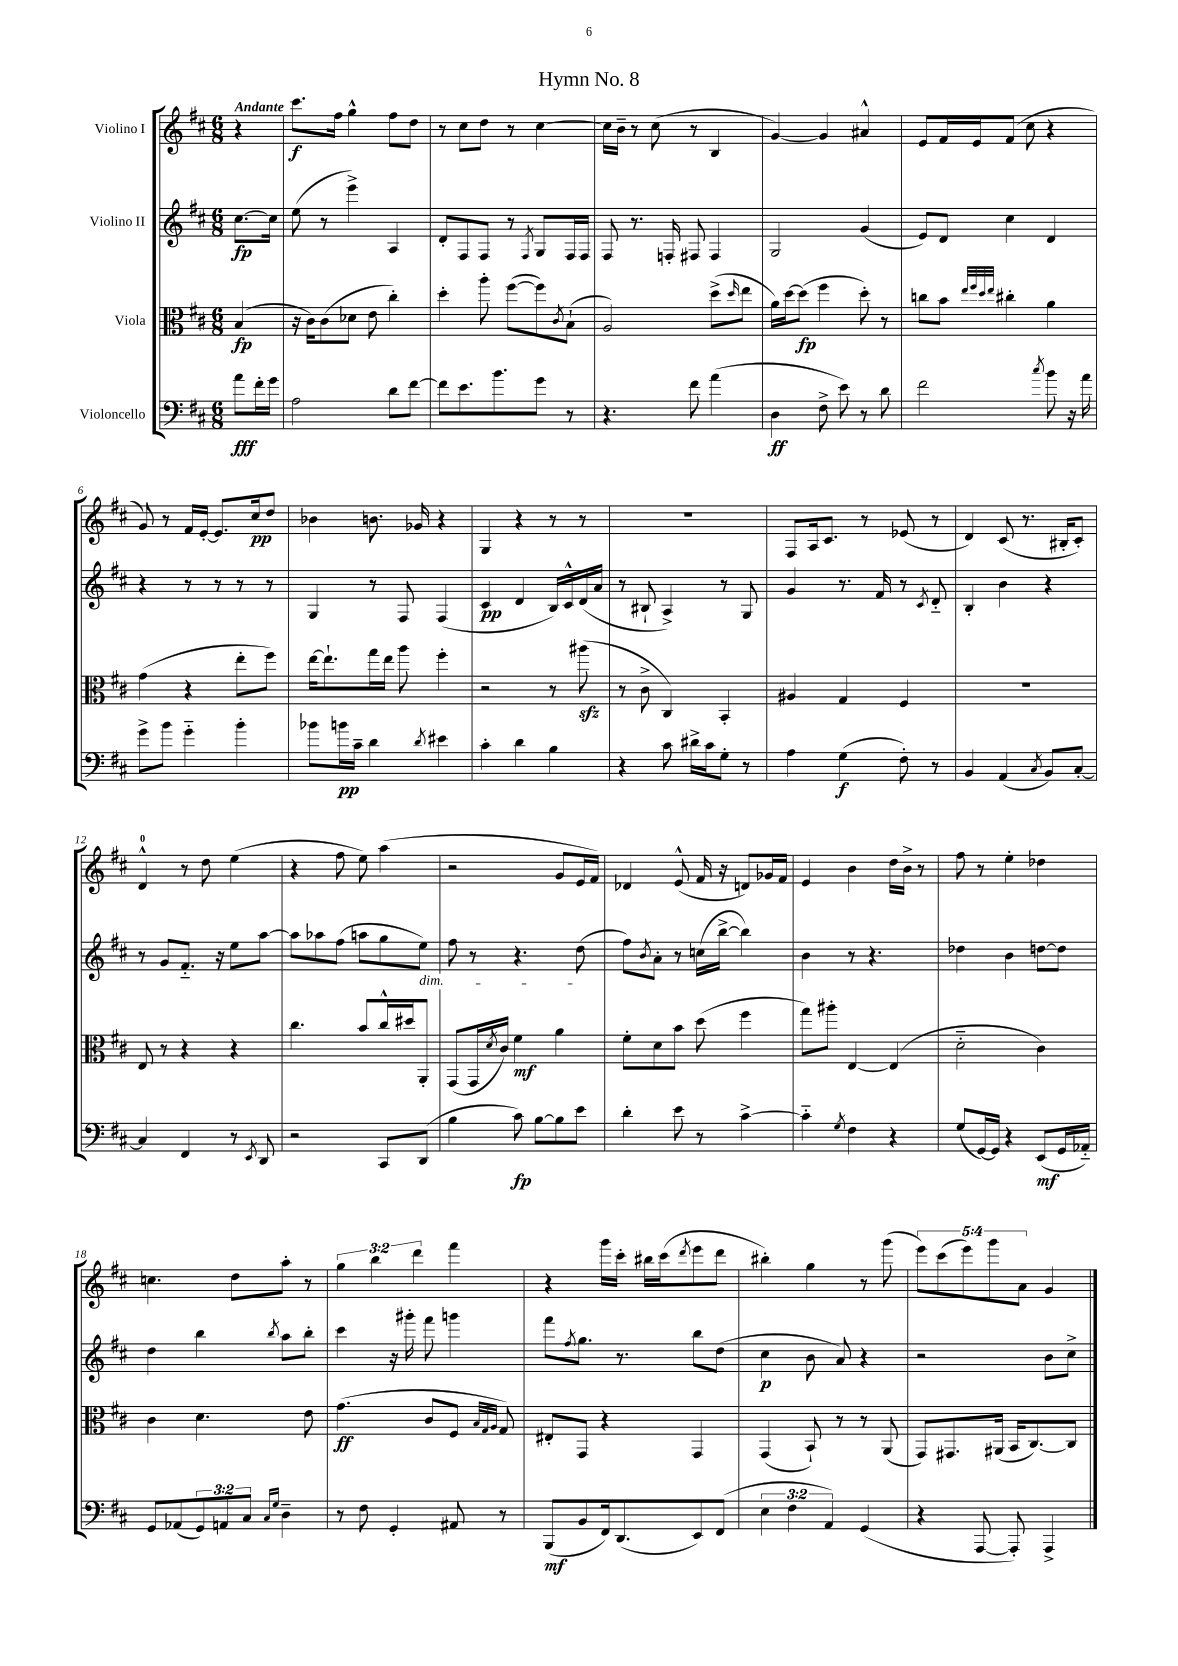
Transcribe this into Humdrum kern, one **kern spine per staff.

**kern	**dynam	**kern	**dynam	**kern	**dynam	**kern	**dynam
*part4	*part4	*part3	*part3	*part2	*part2	*part1	*part1
*staff4	*staff4	*staff3	*staff3	*staff2	*staff2	*staff1	*staff1
*I"Violoncello	*	*I"Viola	*	*I"Violino II	*	*I"Violino I	*
*clefF4	*	*clefC3	*	*clefG2	*	*clefG2	*
*k[f#c#]	*	*k[f#c#]	*	*k[f#c#]	*	*k[f#c#]	*
*M6/8	*	*M6/8	*	*M6/8	*	*M6/8	*
=	=	=	=	=	=	=	=
!	!	!	!	!	!	!LO:TX:a:B:t=Andante	!
8a\L	fff	(4B/	fp	[8.cc#\L	fp	4r	.
16f#'\L	.	.	.	.	.	.	.
16g\JJ	.	.	.	16cc#\Jk]	.	.	.
=1	=1	=1	=1	=1	=1	=1	=1
2A\	.	16r	.	(8ee\	.	8.ccc#\L	f
.	.	16c#\KL)	.	.	.	.	.
.	.	(8c#\	.	8r	.	.	.
.	.	.	.	.	.	16ff#\Jk	.
.	.	8d-X\J	.	4eee^\)	.	4gg^^\	.
.	.	8e\	.	.	.	.	.
8d\L	.	4cc#'\)	.	4A/	.	8ff#\L	.
[8f#\J	.	.	.	.	.	8dd\J	.
=2	=2	=2	=2	=2	=2	=2	=2
8f#\L]	.	4dd'\	.	8d'/L	.	8r	.
8.e\	.	.	.	8F#/	.	8cc#\L	.
.	.	8aa'\	.	8F#/J	.	8dd\J	.
8.b\	.	.	.	.	.	.	.
.	.	([8ff#\L	.	8r	.	8r	.
.	.	.	.	8qF#/	.	.	.
8g\J	.	8ff#\])	.	8G/L	.	[4cc#\	.
.	.	8qc#/	.	.	.	.	.
8r	.	(8B`\J	.	16F#/L	.	.	.
.	.	.	.	16F#/JJ	.	.	.
=3	=3	=3	=3	=3	=3	=3	=3
4.r	.	2A/)	.	8F#/	.	16cc#\LL]	.
.	.	.	.	.	.	16b~\JJ	.
.	.	.	.	8.r	.	8r	.
.	.	.	.	.	.	(8cc#\	.
.	.	.	.	16Fn'/	.	.	.
8f#\	.	.	.	8F#X/	.	8r	.
(4a\	.	(8dd^\L	.	4F#/	.	4B/	.
.	.	16qqdd/	.	.	.	.	.
.	.	8ee\J	.	.	.	.	.
=4	=4	=4	=4	=4	=4	=4	=4
4D\	ff	16a\LL)	.	2G/	.	[4g/)	.
.	.	[16dd\J	.	.	.	.	.
.	.	(8dd\J]	fp	.	.	.	.
8F#^\	.	4ff#\	.	.	.	4g/]	.
8e\)	.	.	.	.	.	.	.
8r	.	8dd'\)	.	(4g/	.	4a#X^^/	.
8d\	.	8r	.	.	.	.	.
=5	=5	=5	=5	=5	=5	=5	=5
2f#\	.	8ccn\L	.	8e/L)	.	8e/L	.
.	.	8b\J	.	8d/J	.	16f#/L	.
.	.	.	.	.	.	16e/J	.
.	.	32qqee/LLL	.	.	.	.	.
.	.	32qqff#/	.	.	.	.	.
.	.	32qqdd/	.	.	.	.	.
.	.	32qqee/JJJ	.	.	.	.	.
.	.	4cc#X'\	.	4cc#\	.	(8f#/J	.
.	.	.	.	.	.	8cc#\	.
8qcc#/	.	.	.	.	.	.	.
8b\	.	4a\	.	4d/	.	4r	.
16r	.	.	.	.	.	.	.
16a\	.	.	.	.	.	.	.
!!LO:LB:g=z
=6	=6	=6	=6	=6	=6	=6	=6
8g^\L	.	(4g\	.	4r	.	8g/)	.
8b\J	.	.	.	.	.	8r	.
4g\	.	4r	.	8r	.	16f#/LL	.
.	.	.	.	.	.	[16e'/JJ	.
.	.	.	.	8r	.	8.e/L]	.
4b'\	.	8ee'\L	.	8r	.	.	.
.	.	.	.	.	.	16cc#/k	pp
.	.	8ff#\J)	.	8r	.	8dd/J	.
=7	=7	=7	=7	=7	=7	=7	=7
8b-X\L	.	[16ee\KL	.	4G/	.	4b-X\	.
.	.	8.ee`\]	.	.	.	.	.
16bn\L	pp	.	.	.	.	.	.
16c#~\JJ	.	.	.	.	.	.	.
4d\	.	16gg\L	.	8r	.	8.bn\	.
.	.	16ee\JJ	.	.	.	.	.
.	.	8aa\	.	8F#/	.	.	.
.	.	.	.	.	.	16g-X/	.
8qd/	.	.	.	.	.	.	.
4e#X\	.	4ff#'\	.	(4F#/	.	4r	.
=8	=8	=8	=8	=8	=8	=8	=8
4c#'\	.	2r	.	4c#/	pp	4G/	.
4d\	.	.	.	4d/	.	4r	.
4B\	.	8r	.	16B/LL)	.	8r	.
.	.	.	.	16c#^^/	.	.	.
.	.	(8aa#Xzz\	.	(16d/	.	8r	.
.	.	.	.	16a/JJ	.	.	.
=9	=9	=9	=9	=9	=9	=9	=9
4r	.	8r	.	8r	.	2.r	.
.	.	8c#^\	.	8B#X`/	.	.	.
8c#\	.	4C#/)	.	4A^/)	.	.	.
16d#X^\LL	.	.	.	.	.	.	.
16c#\J	.	.	.	.	.	.	.
8G'\J	.	4BB'/	.	8r	.	.	.
8r	.	.	.	8G/	.	.	.
=10	=10	=10	=10	=10	=10	=10	=10
4A\	.	4A#X/	.	4g/	.	8F#/L	.
.	.	.	.	.	.	16A/k	.
.	.	.	.	.	.	8.c#/J	.
(4G\	f	4G/	.	8.r	.	.	.
.	.	.	.	.	.	8r	.
.	.	.	.	16f#/	.	.	.
8F#'\)	.	4F#/	.	8r	.	(8e-X/	.
.	.	.	.	8qc#/	.	.	.
8r	.	.	.	8d/	.	8r	.
=11	=11	=11	=11	=11	=11	=11	=11
4BB/	.	2.r	.	4B'/	.	4d/)	.
(4AA/	.	.	.	4b\	.	(8c#/	.
.	.	.	.	.	.	8.r	.
8qC#/	.	.	.	.	.	.	.
8BB/L)	.	.	.	4r	.	.	.
.	.	.	.	.	.	16B#X'/KL	.
[8C#'/J	.	.	.	.	.	8c#'/J)	.
!!LO:LB:g=z
=12	=12	=12	=12	=12	=12	=12	=12
4C#/]	.	8E/	.	8r	.	4d^^/	.
.	.	8r	.	8g/L	.	.	.
4FF#/	.	4r	.	8.f#/J	.	8r	.
.	.	.	.	.	.	8dd\	.
.	.	.	.	16r	.	.	.
8r	.	4r	.	8ee\L	.	(4ee\	.
8qEE/	.	.	.	.	.	.	.
8DD/	.	.	.	[8aa\J	.	.	.
=13	=13	=13	=13	=13	=13	=13	=13
2r	.	4.cc#\	.	8aa\L]	.	4r	.
.	.	.	.	8aa-X\	.	.	.
.	.	.	.	(8ff#\J	.	8ff#\	.
.	.	8b/L	.	8aan\L	.	8ee\)	.
8CC#/L	.	16cc#^^/L	.	8gg\	.	(4aa\	.
.	.	16dd#X/J	.	.	.	.	.
!	!	!	!	!LO:TX:b:i:t=dim.	!	!	!
(8DD/J	.	8AA'/J	.	8ee\J)	.	.	.
=14	=14	=14	=14	=14	=14	=14	=14
4B\	.	(8GG/L	.	8ff#\	.	2r	.
.	.	16GG/L	.	8r	.	.	.
.	.	8qd/	.	.	.	.	.
.	.	16c#/JJ)	.	.	.	.	.
8c#\)	fp	4f#\	mf	4.r	.	.	.
[8B\L	.	.	.	.	.	.	.
8B\]	.	4a\	.	.	.	8g/L	.
8e\J	.	.	.	(8dd\	.	16e/L	.
.	.	.	.	.	.	16f#/JJ)	.
=15	=15	=15	=15	=15	=15	=15	=15
4d'\	.	8f#'\L	.	8ff#\L)	.	4d-X/	.
.	.	.	.	8qb/	.	.	.
.	.	8d\	.	8a'\J	.	.	.
8e\	.	8b\J	.	8r	.	(8e^^/	.
8r	.	(8dd\	.	(16ccn\LL	.	16f#/	.
.	.	.	.	[16bb^\JJ	.	16r	.
[4c#^\	.	4ff#\	.	4bb\])	.	8dn/L)	.
.	.	.	.	.	.	16g-X/L	.
.	.	.	.	.	.	16f#/JJ	.
=16	=16	=16	=16	=16	=16	=16	=16
4c#\]	.	8gg\L)	.	4b\	.	4e/	.
.	.	8aa#X'\J	.	.	.	.	.
8qG/	.	.	.	.	.	.	.
4F#\	.	[4E/	.	8r	.	4b\	.
.	.	.	.	4.r	.	.	.
4r	.	(4E/]	.	.	.	16dd\LL	.
.	.	.	.	.	.	16b^\JJ	.
.	.	.	.	.	.	8r	.
=17	=17	=17	=17	=17	=17	=17	=17
(8G/L	.	2d\	.	4dd-X\	.	8ff#\	.
[16GG/L)	.	.	.	.	.	8r	.
16GG/JJ]	.	.	.	.	.	.	.
4r	.	.	.	4b\	.	4ee'\	.
(8EE/L	mf	4c#\)	.	[8ddn\L	.	4dd-X\	.
16GG/L	.	.	.	8dd\J]	.	.	.
16AA-X/JJ)	.	.	.	.	.	.	.
!!LO:LB:g=z
=18	=18	=18	=18	=18	=18	=18	=18
8GG/L	.	4c#\	.	4dd\	.	4.ccn\	.
(8AA-X/	.	.	.	.	.	.	.
12GG/)	.	4.d\	.	4bb\	.	.	.
12AAn/	.	.	.	.	.	.	.
.	.	.	.	.	.	8dd\L	.
12C#/J	.	.	.	.	.	.	.
16qqC#/LL	.	.	.	.	.	.	.
16qqG/JJ	.	.	.	8qbb/	.	.	.
4D~\	.	.	.	8aa\L	.	8aa'\J	.
.	.	8e\	.	8bb'\J	.	8r	.
=19	=19	=19	=19	=19	=19	=19	=19
8r	.	(4.g\	ff	4ccc#\	.	6gg\	.
8F#\	.	.	.	.	.	.	.
.	.	.	.	.	.	6bb\	.
4GG'/	.	.	.	16r	.	.	.
.	.	.	.	16ggg#X'\	.	.	.
.	.	.	.	.	.	6ddd\	.
.	.	8c#/L	.	8fff#\	.	.	.
8AA#X/	.	8F#/J	.	4gggn\	.	4fff#\	.
.	.	32qqB/LLL	.	.	.	.	.
.	.	32qqG/	.	.	.	.	.
.	.	32qqA/JJJ	.	.	.	.	.
8r	.	8G/)	.	.	.	.	.
=20	=20	=20	=20	=20	=20	=20	=20
(8BBB/L	mf	8E#X'/L	.	8fff#\L	.	4r	.
.	.	.	.	8qff#/	.	.	.
8BB/	.	8GG/J	.	8.gg\J	.	.	.
16FF#/k)	.	4r	.	.	.	16ggg\LL	.
(8.DD/	.	.	.	8.r	.	16ccc#'\JJ	.
.	.	.	.	.	.	16bb#X\LL	.
.	.	.	.	.	.	(16ccc#\J	.
.	.	.	.	.	.	8qddd/	.
8EE/)	.	4GG/	.	8bb\L	.	8eee\	.
(8FF#/J	.	.	.	(8dd\J	.	8ddd\J	.
=21	=21	=21	=21	=21	=21	=21	=21
6E\	.	(4GG/	.	4cc#\	p	4bb#X'\)	.
6F#\	.	.	.	.	.	.	.
.	.	8BB`/)	.	8b\	.	4gg\	.
6AA/)	.	.	.	.	.	.	.
.	.	8r	.	8a/)	.	.	.
(4GG/	.	8r	.	4r	.	8r	.
.	.	(8AA/	.	.	.	(8ggg\	.
=22	=22	=22	=22	=22	=22	=22	=22
4r	.	8GG/L)	.	2r	.	10eee\L)	.
.	.	.	.	.	.	(10ccc#\	.
.	.	8.GG#X/	.	.	.	.	.
.	.	.	.	.	.	10eee\)	.
[8AAA/	.	.	.	.	.	.	.
.	.	.	.	.	.	10ggg\	.
.	.	(16AA#X/Jk	.	.	.	.	.
8AAA'/])	.	16BB/KL	.	.	.	.	.
.	.	.	.	.	.	10a\J	.
.	.	[8.C#/)	.	.	.	.	.
4AAA^/	.	.	.	8b\L	.	4g/	.
.	.	8C#/J]	.	8cc#^\J	.	.	.
==	==	==	==	==	==	==	==
*-	*-	*-	*-	*-	*-	*-	*-
